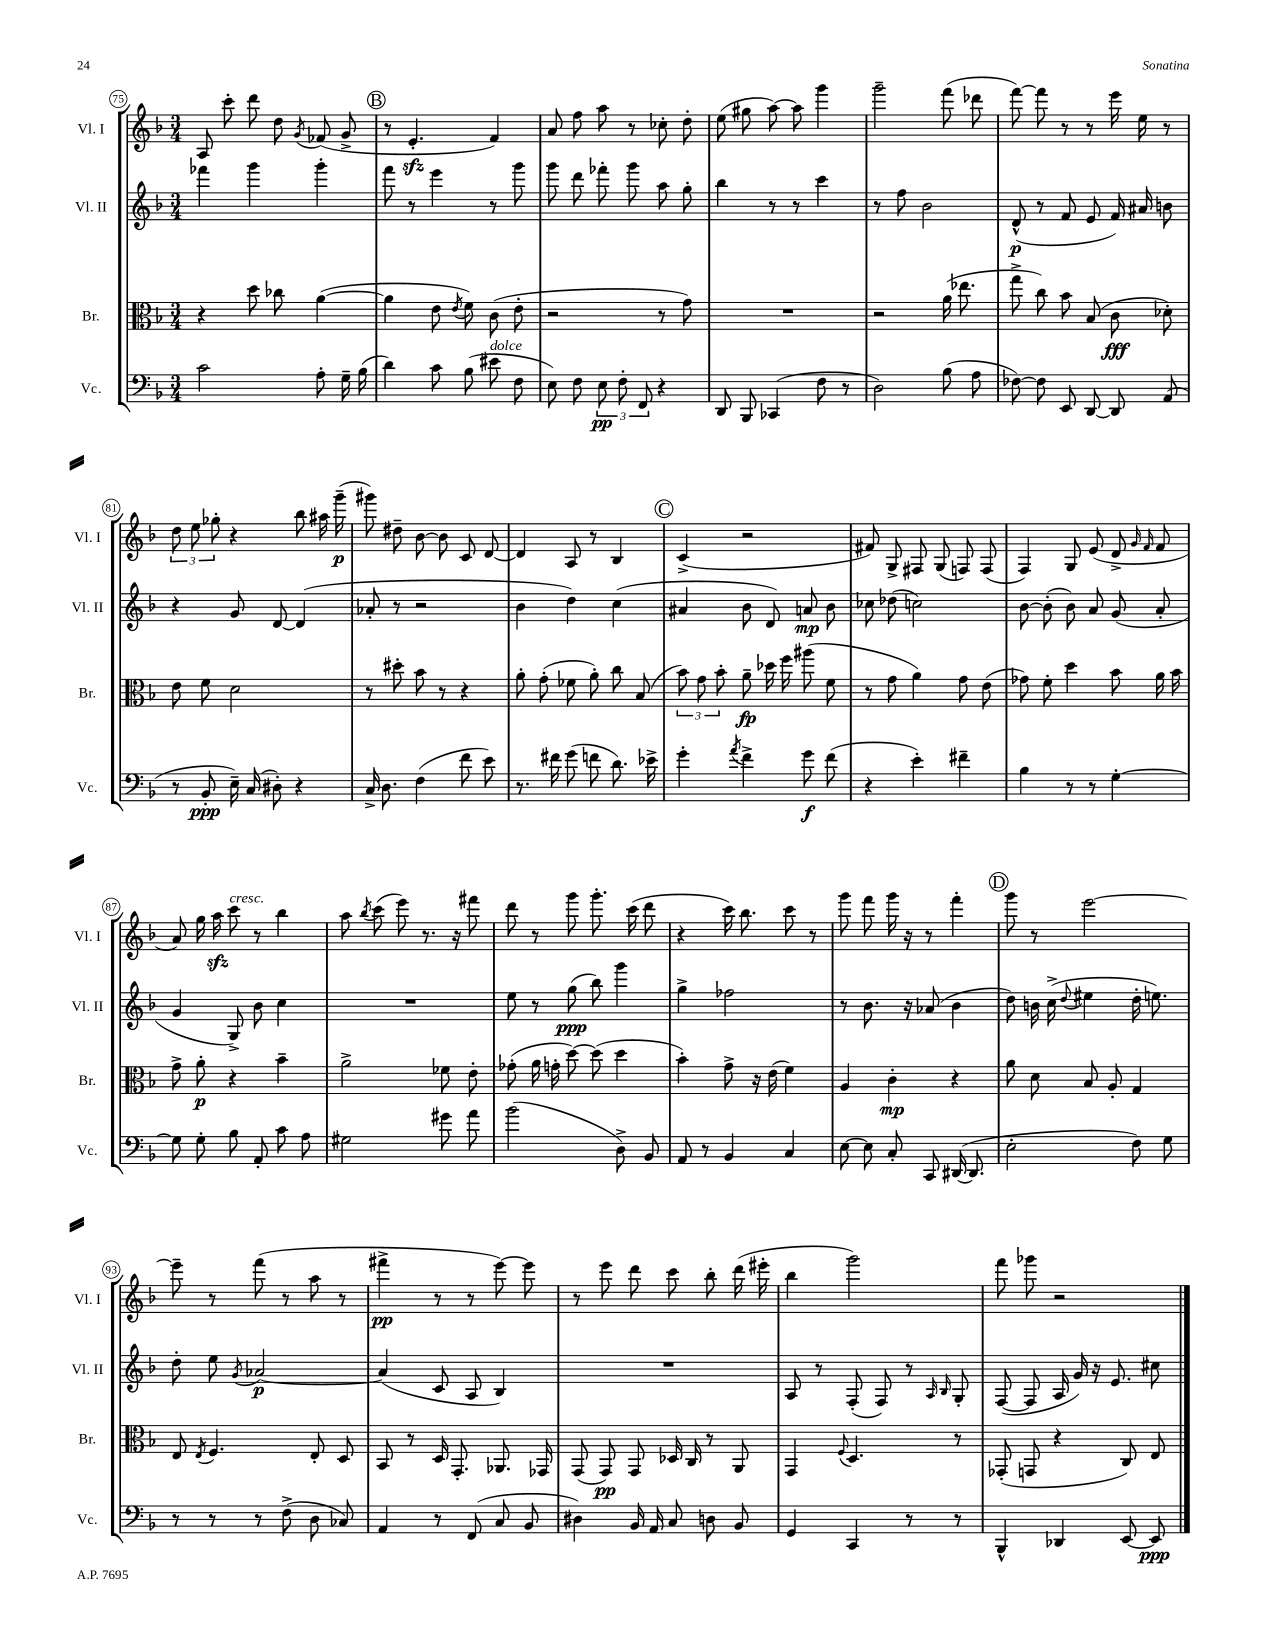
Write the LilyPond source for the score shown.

<<
\new StaffGroup <<
\new Staff = "s0" \with { instrumentName = "Vl. I" shortInstrumentName = "Vl. I" } {
    \clef treble \key f \major \numericTimeSignature \time 3/4
    \autoBeamOff a8 c'''8-. d'''8 d''8 \acciaccatura { g'8 } fes'8( g'8-> |
    \mark \markup { \circle "B" } r8 e'4.-.\sfz f'4) |
    a'8 f''8 a''8 r8 ces''8-. d''8-. |
    e''8( gis''8 a''8~) a''8 g'''4 |
    g'''2-- f'''8( des'''8 |
    f'''8~) f'''8 r8 r8 e'''16 e''16 r8 |
    \tuplet 3/2 { d''8 e''8 ges''8-. } r4 bes''8 ais''16 g'''16--\p( |
    gis'''8) dis''8-- bes'8~ bes'8 c'8 d'8~ |
    d'4 a8 r8 bes4 |
    \mark \markup { \circle "C" } c'4->( r2 |
    fis'8) g8-> fis8 g8( f8) f8( |
    f4) g8 e'8( d'8-> \grace { g'16 f'16 } f'8 |
    a'8) g''16 a''16\sfz c'''8^\markup { \italic "cresc." } r8 bes''4 |
    a''8 \acciaccatura { bes''8 } c'''8( e'''8) r8. r16 fis'''8 |
    d'''8 r8 g'''8 g'''8.-. c'''16( d'''8 |
    r4 c'''16) bes''8. c'''8 r8 |
    g'''8 f'''8 g'''16 r16 r8 f'''4-. |
    \mark \markup { \circle "D" } g'''8 r8 e'''2~ |
    e'''8-- r8 f'''8( r8 a''8 r8 |
    fis'''4->\pp r8 r8 e'''8~) e'''8 |
    r8 e'''8 d'''8 c'''8 bes''8-. d'''16( eis'''16-. |
    bes''4 g'''2) |
    f'''8 ges'''8 r2 \bar "|." |
}
\new Staff = "s1" \with { instrumentName = "Vl. II" shortInstrumentName = "Vl. II" } {
    \clef treble \key f \major \numericTimeSignature \time 3/4
    \autoBeamOff fes'''4 g'''4 g'''4-. |
    \mark \markup { \circle "B" } f'''8 r8 e'''4 r8 g'''8 |
    g'''8 d'''8 fes'''8-. g'''8 a''8 g''8-. |
    bes''4 r8 r8 c'''4 |
    r8 f''8 bes'2 |
    d'8-^\p( r8 f'8 e'8 f'16) ais'16 b'8 |
    r4 g'8 d'8~ d'4( |
    aes'8-. r8 r2 |
    bes'4 d''4) c''4( |
    \mark \markup { \circle "C" } ais'4 bes'8 d'8) a'8\mp bes'8 |
    ces''8 des''8( c''2) |
    bes'8~ bes'8-.( bes'8) a'8 g'8( a'8-. |
    g'4 g8->) bes'8 c''4 |
    R2. |
    e''8 r8 g''8\ppp( bes''8) g'''4 |
    g''4-> fes''2 |
    r8 bes'8. r16 aes'8( bes'4 |
    \mark \markup { \circle "D" } d''8) b'16 c''16->( \appoggiatura { d''8 } eis''4 d''16-. e''8.) |
    d''8-. e''8 \acciaccatura { g'8 } aes'2~\p |
    aes'4( c'8 a8 bes4) |
    R2. |
    a8 r8 f8-.( f8) r8 \grace { a16 bes16 } g8-. |
    f8~( f8 a16 g'16) r16 e'8. cis''8 \bar "|." |
}
\new Staff = "s2" \with { instrumentName = "Br." shortInstrumentName = "Br." } {
    \clef alto \key f \major \numericTimeSignature \time 3/4
    \autoBeamOff r4 d''8 ces''8 a'4~( |
    \mark \markup { \circle "B" } a'4 e'8 \acciaccatura { e'8 } f'8) c'8( e'8-. |
    r2 r8 g'8) |
    R2. |
    r2 a'16( ees''8. |
    g''8-> c''8) bes'8 bes8( c'8\fff des'8-.) |
    e'8 f'8 d'2 |
    r8 dis''8-. bes'8 r8 r4 |
    a'8-. g'8-.( fes'8 a'8-.) c''8 bes8( |
    \mark \markup { \circle "C" } \tuplet 3/2 { bes'8) g'8 bes'8-. } a'8--\fp des''16 f''16 ais''8( f'8 |
    r8 g'8 a'4) g'8 e'8( |
    ges'8) f'8-. d''4 bes'8 a'16 bes'16 |
    g'8-> a'8-.\p r4 bes'4-- |
    a'2-> fes'8 e'8-. |
    ges'8-.( a'16 g'16-. d''8~) d''8( d''4 |
    bes'4-.) g'8-> r16 e'16( f'4) |
    a4 c'4-.\mp r4 |
    \mark \markup { \circle "D" } a'8 d'8 bes8 a8-. g4 |
    e8 \acciaccatura { e8 } f4. e8-. d8 |
    bes,8 r8 d16 g,8.-. aes,8. ges,16 |
    g,8( g,8\pp) g,8 des16 c16 r8 a,8 |
    g,4 \appoggiatura { f8 } d4. r8 |
    ges,8-.( g,8 r4 c8) e8 \bar "|." |
}
\new Staff = "s3" \with { instrumentName = "Vc." shortInstrumentName = "Vc." } {
    \clef bass \key f \major \numericTimeSignature \time 3/4
    \autoBeamOff c'2 a8-. g16-- bes16( |
    \mark \markup { \circle "B" } d'4) c'8 bes8( eis'8^\markup { \italic "dolce" } f8 |
    e8) f8 \tuplet 3/2 { e8\pp f8-. f,8 } r4 |
    d,8 bes,,8 ces,4( f8 r8 |
    d2) bes8( a8 |
    fes8~) fes8 e,8 d,8~ d,8 a,8( |
    r8 bes,8-.\ppp e16--) c16( dis8-.) r4 |
    c16-> d8. f4( f'8 e'8) |
    r8. fis'16 g'8( f'8 d'8.) ees'16-> |
    \mark \markup { \circle "C" } g'4-. \acciaccatura { a'8 } f'4-> g'8\f f'8( |
    r4 e'4-.) fis'4-- |
    bes4 r8 r8 g4~-. |
    g8 g8-. bes8 a,8-. c'8 a8 |
    gis2 gis'8 a'8 |
    bes'2( d8->) bes,8 |
    a,8 r8 bes,4 c4 |
    e8~ e8 c8-. c,8 dis,16~( dis,8. |
    \mark \markup { \circle "D" } e2-. f8) g8 |
    r8 r8 r8 f8->( d8 ces8) |
    a,4 r8 f,8( c8 bes,8 |
    dis4) bes,16 a,16 c8 d8 bes,8 |
    g,4 c,4 r8 r8 |
    bes,,4-^ des,4 e,8~ e,8\ppp \bar "|." |
}
>>
>>
\layout { \context { \Score currentBarNumber = #75 \override BarNumber.stencil = #(make-stencil-circler 0.1 0.3 ly:text-interface::print) } }
